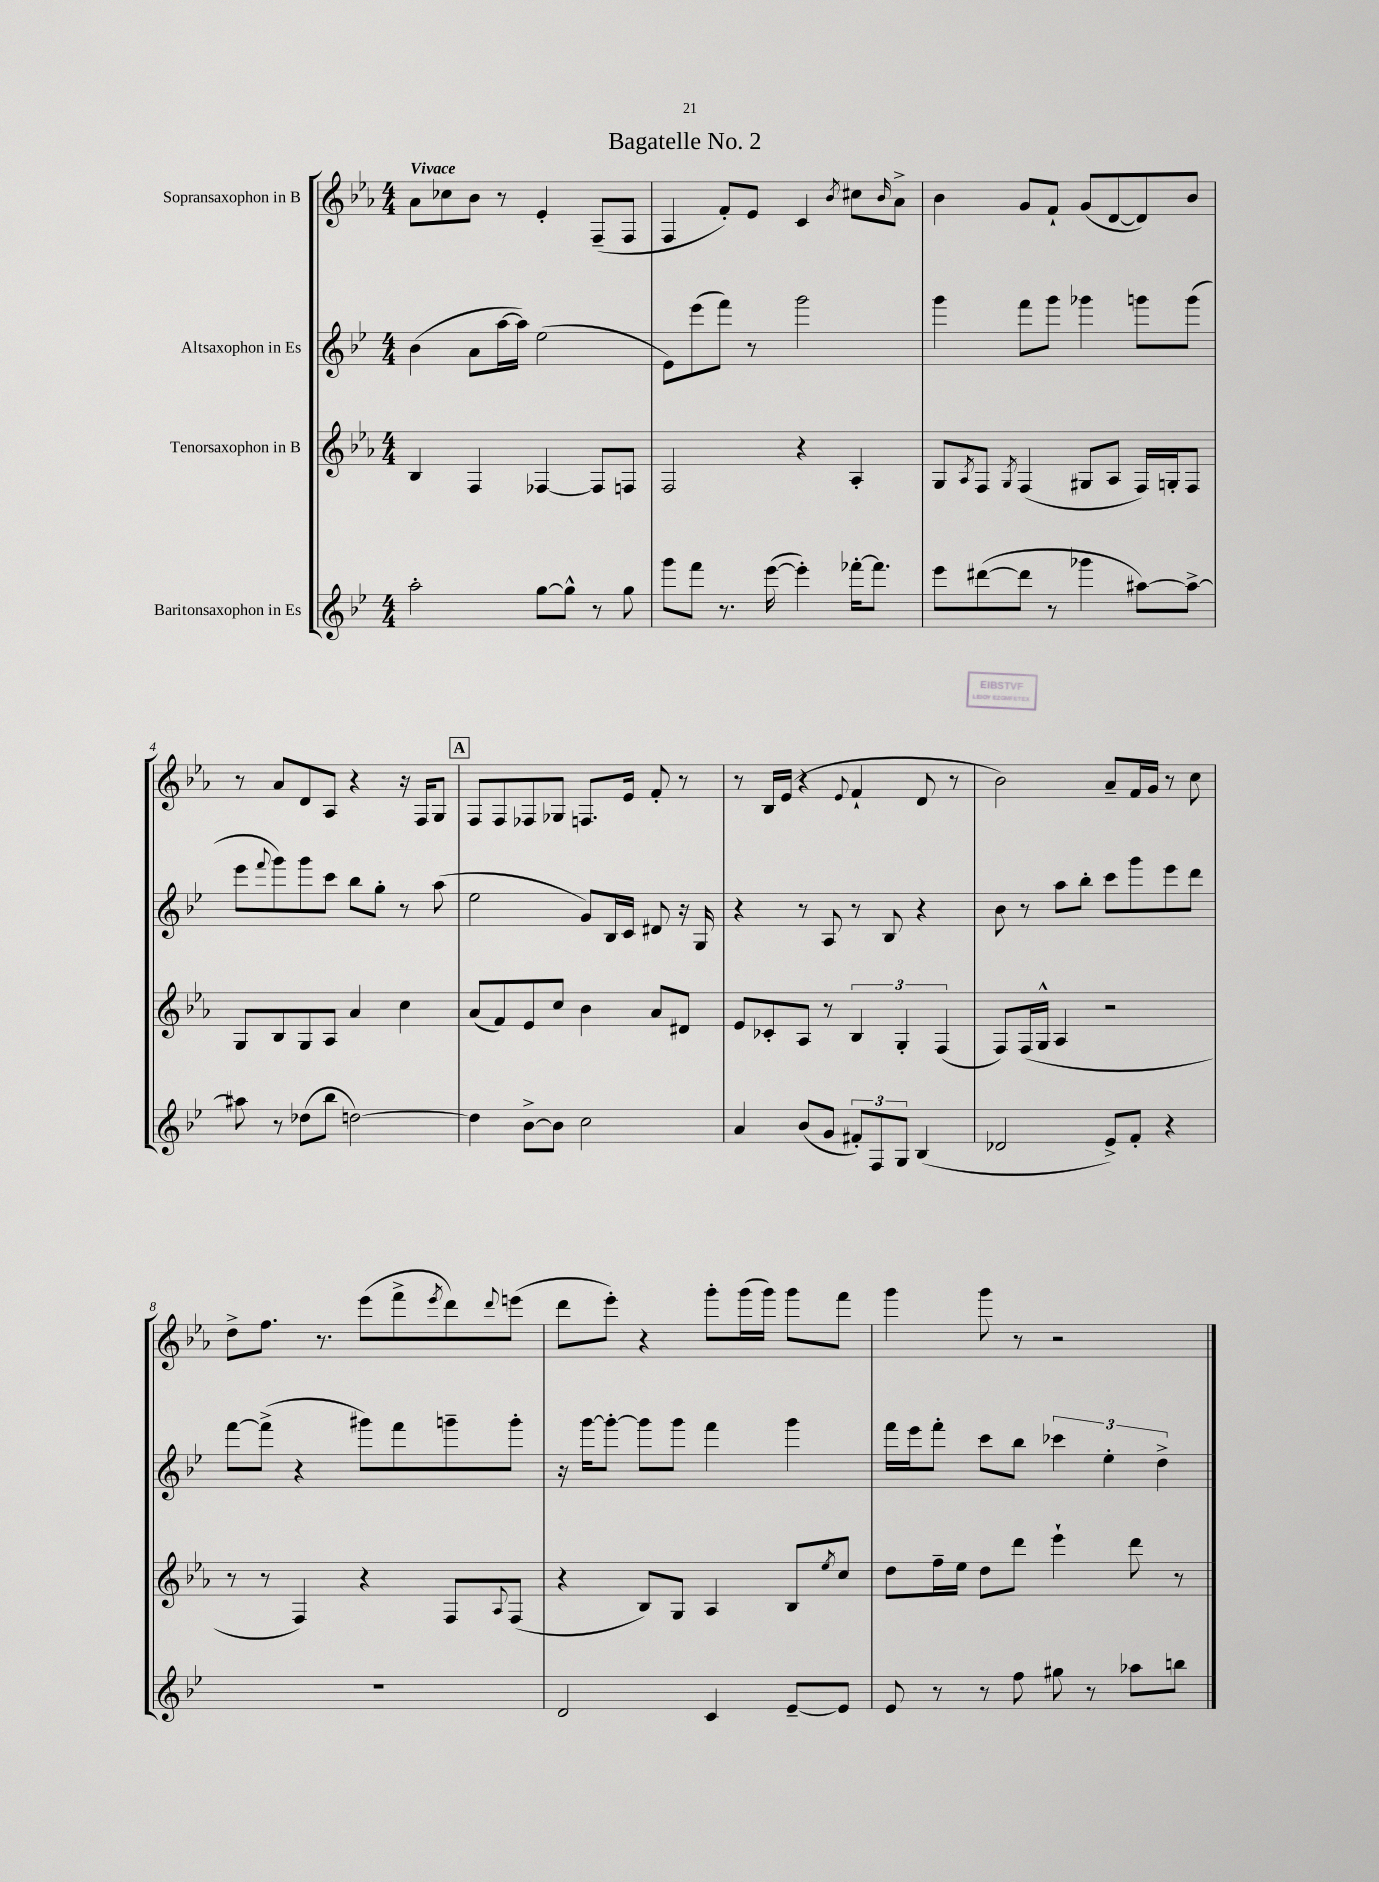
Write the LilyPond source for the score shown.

\header { title = "Bagatelle No. 2" }
<<
\new StaffGroup <<
\new Staff = "s0" \with { instrumentName = "Sopransaxophon in B" } {
    \clef treble \key ees \major \numericTimeSignature \time 4/4 \tempo "Vivace"
    aes'8 ces''8 bes'8 r8 ees'4-. f8--( f8 |
    f4 f'8-.) ees'8 c'4 \acciaccatura { bes'8 } cis''8 \grace { bes'16 } aes'8-> |
    bes'4 g'8 f'8-! g'8( d'8~ d'8) bes'8 |
    r8 aes'8 d'8 aes8 r4 r16 f16 g8 |
    \mark \markup { \box "A" } f8 f8 fes8 ges8 f8. ees'16 f'8-. r8 |
    r8 bes16 ees'16( r4 \appoggiatura { ees'8 } f'4-! d'8 r8 |
    bes'2) aes'8-- f'16 g'16 r8 c''8 |
    d''8-> f''8. r8. ees'''8( f'''8-> \acciaccatura { ees'''8 } d'''8) \appoggiatura { d'''8 } e'''8( |
    d'''8 ees'''8-.) r4 g'''8-. g'''16( g'''16) g'''8 f'''8 |
    g'''4 g'''8 r8 r2 \bar "|." |
}
\new Staff = "s1" \with { instrumentName = "Altsaxophon in Es" } {
    \clef treble \key bes \major \numericTimeSignature \time 4/4
    bes'4( a'8 a''16~ a''16) ees''2( |
    ees'8) ees'''8( f'''8) r8 g'''2 |
    g'''4 f'''8 g'''8 ges'''4 g'''8 g'''8( |
    ees'''8 \appoggiatura { f'''8 } g'''8) g'''8 c'''8 bes''8 g''8-. r8 a''8( |
    \mark \markup { \box "A" } ees''2 g'8) bes16 c'16 dis'8 r16 g16 |
    r4 r8 a8 r8 bes8 r4 |
    bes'8 r8 a''8 bes''8-. c'''8 g'''8 ees'''8 d'''8 |
    f'''8~ f'''8->( r4 gis'''8) f'''8 g'''8-- g'''8-. |
    r16 g'''16~ g'''8~-. g'''8 g'''8 f'''4 g'''4 |
    f'''16 ees'''16 f'''8-. c'''8 bes''8 \tuplet 3/2 { ces'''4 ees''4-. d''4-> } \bar "|." |
}
\new Staff = "s2" \with { instrumentName = "Tenorsaxophon in B" } {
    \clef treble \key ees \major \numericTimeSignature \time 4/4
    bes4 f4 fes4~ fes8 f8 |
    f2 r4 aes4-. |
    g8 \acciaccatura { aes8 } f8 \acciaccatura { g8 } f4( gis8 aes8 f16) g16-. f8 |
    g8 bes8 g8 aes8 aes'4 c''4 |
    \mark \markup { \box "A" } aes'8( f'8) ees'8 c''8 bes'4 aes'8 dis'8 |
    ees'8 ces'8-. aes8 r8 \tuplet 3/2 { bes4 g4-. f4( } |
    f8) f16( g16-^ aes4 r2 |
    r8 r8 f4) r4 f8 \appoggiatura { aes8 } f8( |
    r4 bes8) g8 aes4 bes8 \acciaccatura { ees''8 } c''8 |
    d''8 f''16-- ees''16 d''8 d'''8 ees'''4-! d'''8 r8 \bar "|." |
}
\new Staff = "s3" \with { instrumentName = "Baritonsaxophon in Es" } {
    \clef treble \key bes \major \numericTimeSignature \time 4/4
    a''2-. g''8~ g''8-^ r8 g''8 |
    g'''8 f'''8 r8. ees'''16~( ees'''4-.) fes'''16~-. fes'''8. |
    ees'''8 dis'''8~( dis'''8 r8 ges'''4 ais''8~) ais''8~-> |
    ais''8 r8 des''8( bes''8 d''2~) |
    \mark \markup { \box "A" } d''4 bes'8~-> bes'8 c''2 |
    a'4 bes'8( g'8 \tuplet 3/2 { fis'8-.) f8 g8 } bes4( |
    des'2 ees'8->) f'8-. r4 |
    R1 |
    d'2 c'4 ees'8~-- ees'8 |
    ees'8 r8 r8 f''8 gis''8 r8 aes''8 b''8 \bar "|." |
}
>>
>>
